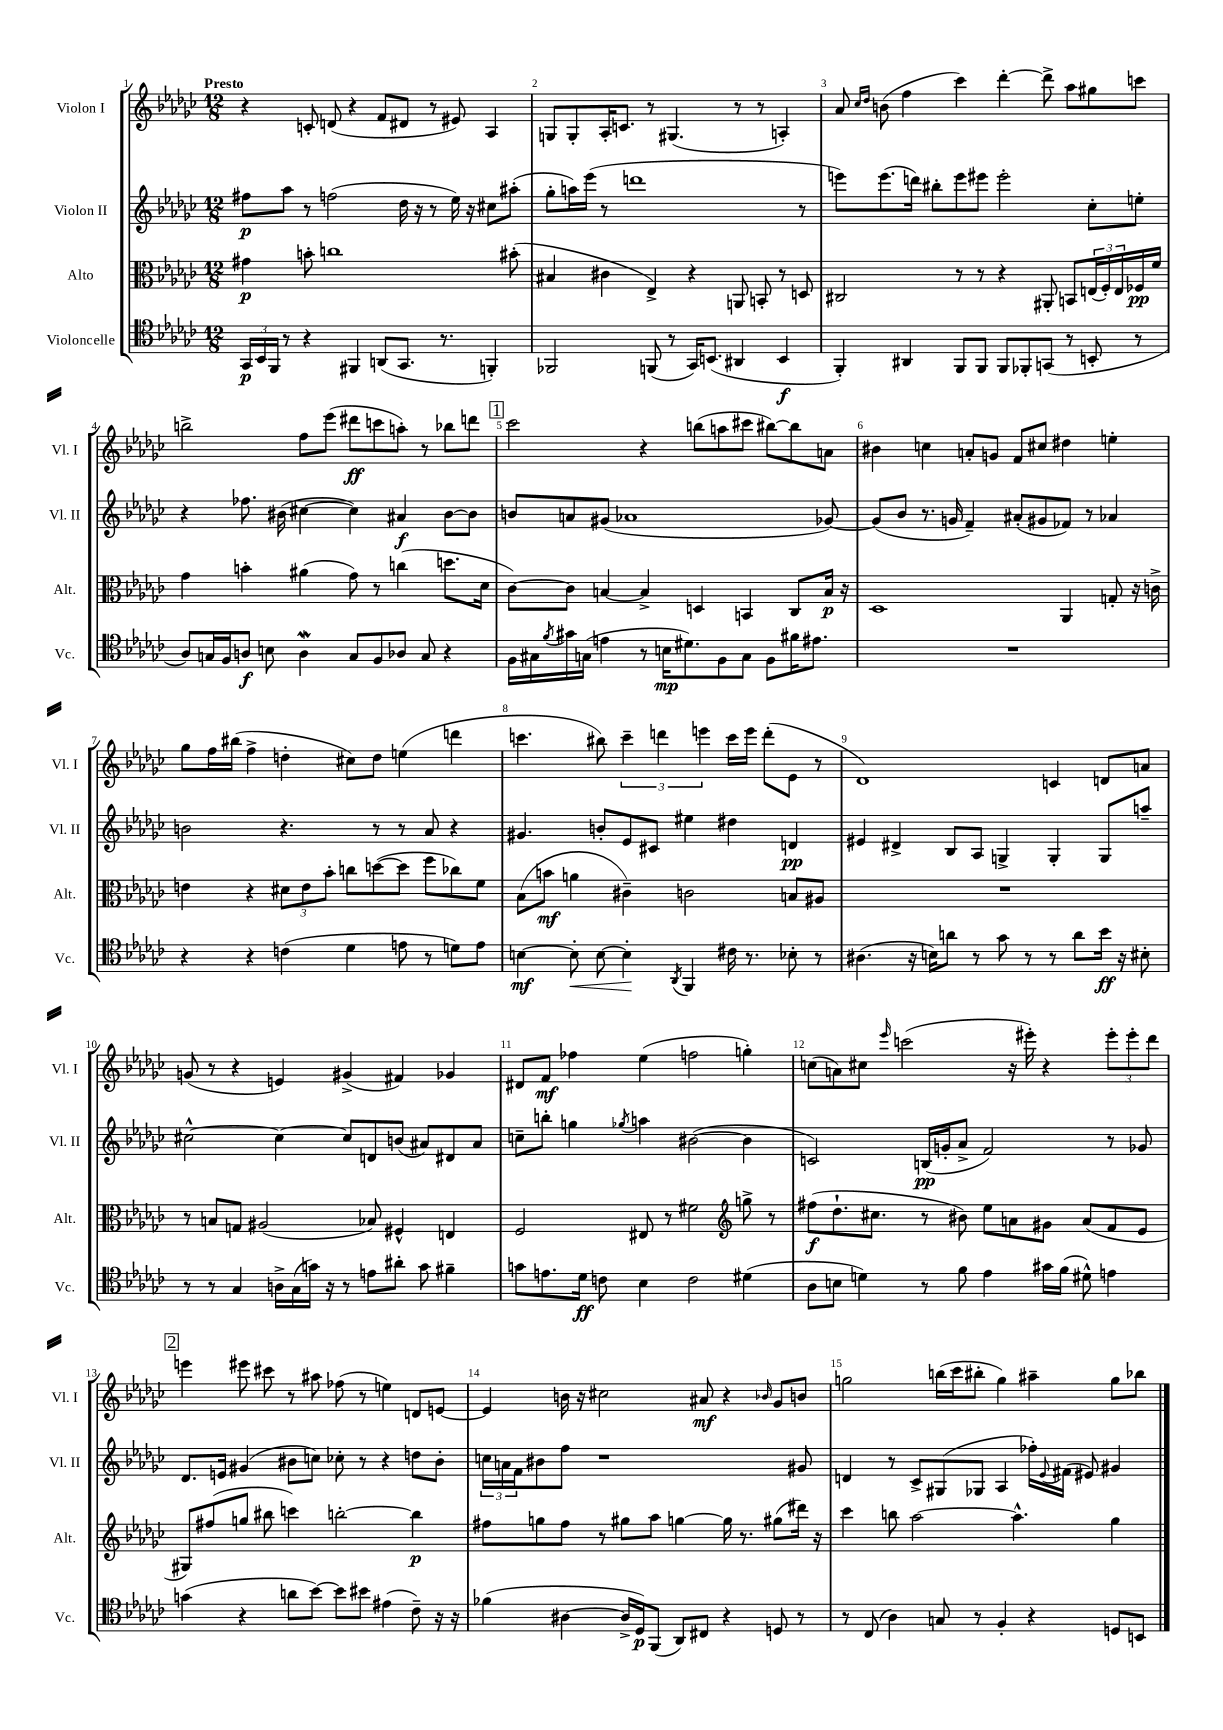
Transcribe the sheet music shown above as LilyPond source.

<<
\new StaffGroup <<
\new Staff = "s0" \with { instrumentName = "Violon I" shortInstrumentName = "Vl. I" } {
    \clef treble \key ges \major \numericTimeSignature \time 12/8 \tempo "Presto"
    r4 c'8-. d'8( r4 f'8 dis'8 r8 eis'8) aes4 |
    g8 g8-. aes16-. c'8. r8 gis4.( r8 r8 a4-.) |
    aes'8 \grace { ces''16 des''16 } b'8( f''4 ces'''4) des'''4~-. des'''8-> aes''8 gis''8 c'''8 |
    b''2-> f''8 ees'''8( dis'''8\ff c'''8 a''8-.) r8 bes''8 d'''8 |
    \mark \markup { \box "1" } ces'''2 r4 b''8( a''8 cis'''8 bis''8~) bis''8 a'8 |
    bis'4 c''4 a'8-. g'8 f'8 cis''8 dis''4 e''4-. |
    ges''8 f''16 bis''16( f''4-> d''4-. cis''8) d''8 e''4( d'''4 |
    c'''4. bis''8) \tuplet 3/2 { c'''4-- d'''4 e'''4 } c'''16 e'''16 d'''8-.( ees'8 r8 |
    des'1) c'4 d'8 a'8 |
    g'8( r8 r4 e'4) gis'4->( fis'4) ges'4 |
    dis'8 f'8\mf fes''4 ees''4( f''2 g''4-.) |
    c''8( a'8) cis''8 \grace { ees'''16 } c'''2( r16 eis'''16-.) r4 \tuplet 3/2 { eis'''8-. eis'''8-. des'''8 } |
    \mark \markup { \box "2" } e'''4 eis'''8 cis'''8 r8 ais''8 fes''8( r8 e''4) d'8 e'8~ |
    e'4 b'16 r16 cis''2 ais'8\mf r4 \grace { bes'16 } ges'8 b'8 |
    g''2 b''16( ces'''16 bis''8-. g''4) ais''4-- g''8 bes''8 \bar "|." |
}
\new Staff = "s1" \with { instrumentName = "Violon II" shortInstrumentName = "Vl. II" } {
    \clef treble \key ges \major \numericTimeSignature \time 12/8
    fis''8\p aes''8 r8 f''2( des''16 r16 r8 ees''16) r16 cis''8 ais''8-.( |
    ges''8-. a''16) ees'''16( r8 d'''1 r8 |
    e'''8) e'''8.( d'''16) bis''8-. e'''8 eis'''8 eis'''2-. ces''8-. e''8-. |
    r4 fes''8. bis'16( cis''4~ cis''4) ais'4\f bis'8~ bis'8 |
    \mark \markup { \box "1" } b'8 a'8 gis'8( aes'1 ges'8~) |
    ges'8( bes'8 r8. g'16 f'4--) ais'8-.( gis'8 fes'8) r8 aes'4 |
    b'2 r4. r8 r8 aes'8 r4 |
    gis'4. b'8-. ees'8 cis'8 eis''4 dis''4 d'4\pp |
    eis'4 dis'4-> bes8 aes8 g4-> g4-. g8 a''8-- |
    cis''2~-^ cis''4~ cis''8 d'8 b'8( ais'8) dis'8 ais'8 |
    c''8-- b''8-. g''4 \acciaccatura { ges''8 } a''4 bis'2~( bis'4 |
    c'2) b16\pp( g'16-. aes'8-> f'2) r8 ges'8 |
    \mark \markup { \box "2" } des'8. e'16 gis'4( bis'8 c''8) ces''8-. r8 r4 d''8 bis'8-. |
    \tuplet 3/2 { c''16 a'16 f'16 } bis'8 f''8 r1 gis'8 |
    d'4 r8 ces'8-> gis8( ges8 aes4 fes''16-.) \appoggiatura { ees'8 } fis'16( eis'8) gis'4 \bar "|." |
}
\new Staff = "s2" \with { instrumentName = "Alto" shortInstrumentName = "Alt." } {
    \clef alto \key ges \major \numericTimeSignature \time 12/8
    gis'4\p b'8-. c''1 bis'8-.( |
    bis4 cis'4 ees4->) r4 a,8 b,8-. r8 d8 |
    cis2 r8 r8 r4 ais,8-. b,8 \tuplet 3/2 { e16( f16-.) e16 } fes16\pp f'16 |
    ges'4 b'4-. ais'4( ges'8) r8 c''4( d''8. des'16 |
    \mark \markup { \box "1" } ces'8~) ces'8 b4~ b4-> d4 b,4 ces8 b16\p r16 |
    des1 aes,4 g8-. r16 c'16-> |
    e'4 r4 \tuplet 3/2 { dis'8 e'8 bes'8-. } c''8 d''8~( d''8 f''8 ces''8) f'8 |
    bes8( b'8\mf a'4 cis'4--) c'2 b8 ais8 |
    R1. |
    r8 b8 g8 ais2( bes8) fis4-^ e4 |
    f2 eis8 r8 fis'2 \clef treble g''8-> r8 |
    fis''8\f( des''8.-! cis''8. r8 bis'8) ees''8 a'8 gis'8 a'8( f'8 ees'8 |
    \mark \markup { \box "2" } gis8) fis''8( g''8 bis''8 c'''4) b''2~-. b''4\p |
    fis''8 g''8 fis''8 r8 gis''8 aes''8 g''4~ g''16 r8. gis''8( dis'''16) r16 |
    ces'''4 b''8 aes''2~ aes''4.-^ ges''4 \bar "|." |
}
\new Staff = "s3" \with { instrumentName = "Violoncelle" shortInstrumentName = "Vc." } {
    \clef tenor \key ges \major \numericTimeSignature \time 12/8
    \tuplet 3/2 { ges,16\p bes,16 f,16 } r8 r4 fis,4 a,8( ges,8. r8. f,4-.) |
    fes,2 f,8( r8 ges,16) b,8.( ais,4 b,4\f |
    f,4-.) ais,4 f,8 f,8 f,8 fes,8-. g,8( r8 b,8-. r8 |
    aes8) g16 f16 a8\f b8 a4\mordent g8 f8 aes8 g8 r4 |
    \mark \markup { \box "1" } f16 gis16 \acciaccatura { f'8 } gis'16 g16( e'4 r8 b16\mp dis'8.) f8 g8 f8 fis'16 eis'8. |
    R1. |
    r4 r4 c'4( des'4 e'8 r8 d'8) e'8 |
    b4~\mf b8-.\< b8~ b4-.\! \acciaccatura { aes,8 } f,4 cis'16 r8. bes8-. r8 |
    ais4.( r16 b16) a'8 r8 ges'8 r8 r8 a'8 bes'16\ff r16 bis8-. |
    r8 r8 ges4 a16-> ges16( g'16) r16 r8 e'8 ais'8-. g'8 fis'4-- |
    g'8 e'8. des'16\ff c'8 bes4 c'2 dis'4( |
    aes8 b8 d'4) r8 f'8 ees'4 gis'16 f'16( dis'8-^) e'4 |
    \mark \markup { \box "2" } g'4( r4 a'8 bes'8~) bes'8 bis'8 eis'4( ces'8--) r16 r16 |
    fes'4( ais4~ ais16-> des16\p) f,8( aes,8) cis8 r4 d8 r8 |
    r8 ces8( aes4) g8 r8 f4-. r4 d8 b,8 \bar "|." |
}
>>
>>
\layout { \context { \Score \override BarNumber.break-visibility = ##(#f #t #t) barNumberVisibility = #all-bar-numbers-visible } }
